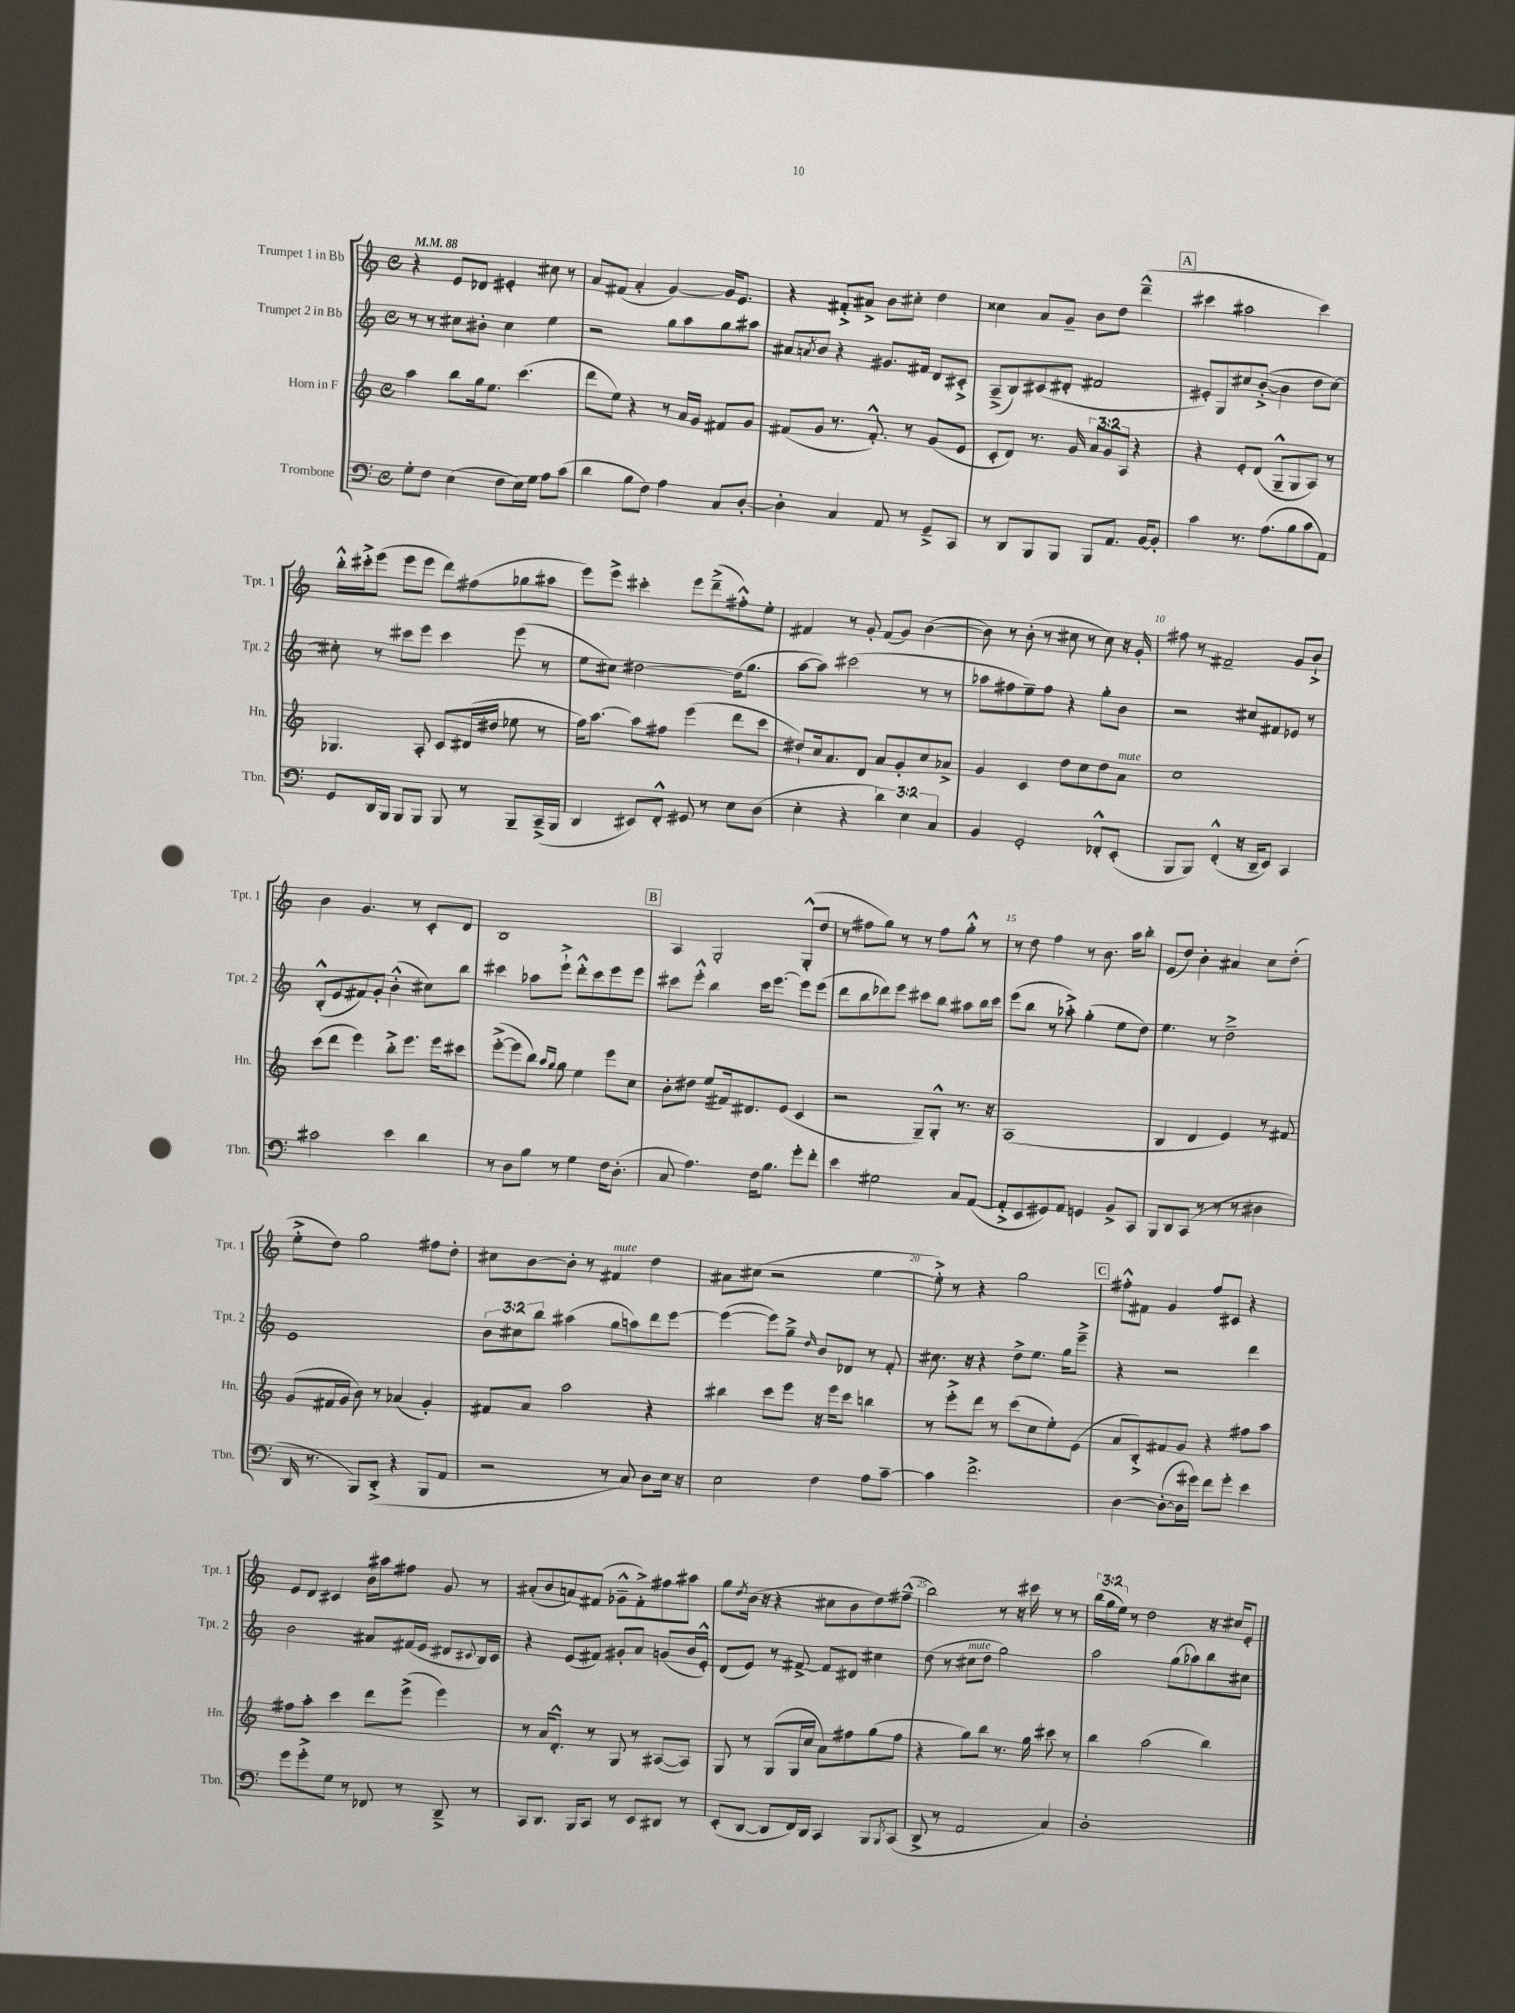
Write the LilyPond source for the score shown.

<<
\new StaffGroup <<
\new Staff = "s0" \with { instrumentName = "Trumpet 1 in Bb" shortInstrumentName = "Tpt. 1" } {
    \clef treble \key c \major \defaultTimeSignature \time 4/4 \override Staff.TupletNumber.text = #tuplet-number::calc-fraction-text \tempo 4 = 88
    r4 e'8 des'8 eis'4-. cis''8 r8 |
    a'8 fis'8( a'4-. g'4~) g'16 e'8. |
    r4 fis'8-.-> ais'8-> b'8 cis''8-. d''4 |
    cisis''4 a'8 g'8-- b'8 d''8 d'''4---^( |
    \mark \markup { \box "A" } cis'''4 ais''2 cis'''4) |
    b''16-.-^ cis'''16-.-> e'''8( e'''8 e'''8 d'''8) fis''8( ges''8 ais''8 |
    e'''8) e'''8-> cis'''4-. e'''8 d'''8--->( fis''8-.-^) e''8-. |
    fis'4 r8 g'8-. fis'8( g'8) b'4~( |
    b'8) r8 b'8-.( r8 cis''8 r8 cis''8) r16 g'16-. |
    fis''8 r8 fis'2-- g'8 b'8-!-> |
    b'4 g'4. r8 c'8-. d'8 |
    b1 |
    \mark \markup { \box "B" } a4 g2-. g8-.-^( d''8 |
    r8 fis''8 g''8) r8 r8 fis''8 g''8-.-^ r8 |
    r8 d''8 f''4 r8 b'8. a''16 b''8-. |
    e'8( d''8) b'4-. ais'4 c''8 d''8-.( |
    e''8-.-> d''8) g''2 fis''8 d''8-. |
    cis''8 b'8~ b'8-. r8 fis'4^\markup { \italic "mute" } d''4 |
    ais'8 cis''8( r2 e''4~ |
    e''8-.->) r8 r4 g''2 |
    \mark \markup { \box "C" } fis''8-.-^ fis'8 g'4 fis''8 cis'8 r4 |
    e'8 d'8 cis'4 b'16 ais''16 fis''8 g'8 r8 |
    ais'8-.( b'8 a'8) fis'8( ges'8---^ fis'8-.->) fis''8 ais''8 |
    g''8 \acciaccatura { d''8 } b'16( r16 r4 cis''8 b'8 d''8) fis''8---^( |
    b''2) r8 r16 cis'''16 r8 r8 |
    \tuplet 3/2 { b''16( g''16 e''16) } r8 d''2 r16 cis''16 e'8-. \bar "|." |
}
\new Staff = "s1" \with { instrumentName = "Trumpet 2 in Bb" shortInstrumentName = "Tpt. 2" } {
    \clef treble \key c \major \defaultTimeSignature \time 4/4 \override Staff.TupletNumber.text = #tuplet-number::calc-fraction-text
    r8 r8 cis''8 bis'8-. cis''4 e''4 |
    r2 g''8 a''8 g''8 ais''8 |
    ais'8 \acciaccatura { a'8 } b'8 r4 gis'8. fis'16 d'8 cis'8-.-> |
    a8--->( b8) cis'8( dis'8-. fis'2 |
    \mark \markup { \box "A" } eis'8-.) g8 cis''8 b'8~-.->( b'4 d''8 cis''8~) |
    cis''8-. r8 cis'''8 e'''8 cis'''4 e'''8( r8 |
    e''8 cis''8) dis''2~ dis''16( g''8. |
    a''8~ a''8) cis'''2( r8 r8 |
    aes''8 fis''8 e''8--) fis''8 r4 g''8-. b'8 |
    r2 cis''8 fis'8 ees'8 r8 |
    b8-.-^( e'8 fis'8) g'8-. b'4-.-^( cis''8) b''8 |
    cis'''4 aes''8 e'''8-!-> d'''8-.-^ cis'''8 e'''8 e'''8 |
    \mark \markup { \box "B" } cis'''8 e'''8-.-^ b''4 cis'''16 e'''8.~ e'''8 e'''8( |
    d'''8 b''8 des'''8) e'''8 cis'''8 b''8 ais''8 b''16 cis'''16 |
    e'''8( b''8 r8 aes''8-.->) g''4-.( e''8 d''8) |
    e''4. r8 d''2---> |
    e'1 |
    \tuplet 3/2 { b'8 cis''8 b''8 } ais''4( g''8 a''8) d'''8 e'''8~ |
    e'''4~( e'''8) g''8---> \grace { d''16 } b'8 des'8 r8 f'8-. |
    cis''8. r16 r4 d''8-> e''8. g''16 e'''8---> |
    \mark \markup { \box "C" } r4 r2 d'''4 |
    b'2 ais'8 fis'16( e'16 dis'8 \appoggiatura { cis'8 } b16) cis'16 |
    r4 e'8( fis'8) gis'8-. a'8 g'8( b'16 e'16-.-^) |
    d'8( e'8) r8 fis'8~-> fis'8 dis'8 cis''4 |
    d''8( r8 cis''8^\markup { \italic "mute" } d''8 g''2) |
    a''2 g''8( aes''8) b''8 cis''8 \bar "|." |
}
\new Staff = "s2" \with { instrumentName = "Horn in F" shortInstrumentName = "Hn." } {
    \clef treble \key c \major \defaultTimeSignature \time 4/4 \override Staff.TupletNumber.text = #tuplet-number::calc-fraction-text
    a''4 b''8 g''16 e''8. c'''4.( |
    d'''8 e''8) r4 r8 a'16 g'16 fis'8 g'8 |
    fis'8( g'8 r8. fis'8.-.-^) r8 g'8( e'8 |
    c'8-. d'8) r8. g'16 \tuplet 3/2 { a'8 g'8 a8 } r4 |
    \mark \markup { \box "A" } r4 e'8-. d'8( g8---^ g8 a8) r8 |
    ges4. a8-. c'8 dis'16( dis''16 ees''8 r8 |
    f''16) a''8.~ a''8 fis''8 e'''4( d'''8 c'''8 |
    dis''8-!) c''16 a'8. d'8 a'8 g'8-. c''8 aes'8-> |
    g'4 c'4 d''8 c''8 d''8 a'8^\markup { \italic "mute" } |
    c''1 |
    c'''8( d'''8 e'''4) b''8-.-> e'''8. e'''16 cis'''8 |
    e'''8~-.->( e'''8 b''8) \grace { a''16 g''16 } g''8 e''4 e'''8 c''8 |
    \mark \markup { \box "B" } b'8-. dis''8 e''8( fis'16) dis'8. e'8( c'4 |
    r2 g8--) g8-.-^ r8. r16 |
    a1( |
    b4 d'4 e'4) r8 fis'8 |
    g'8( fis'16 g'16 b'8) r8 aes'4( g'4-.) |
    fis'8 a'8 a''2 r4 |
    bis''4 c'''8 e'''8 r16 e'''16 c'''8 b''4 |
    r8 e'''8-.-> d'''8 r8 c'''8( c''8 e''8-.) e'8( |
    \mark \markup { \box "C" } a'8 b8-.->) fis'8 g'8 r4 fis''8 a''8 |
    fis''8 a''8-. c'''4 d'''8 e'''8->( e'''4) |
    r8 a'16 d'8.-.-^ r8 g8 r8 ais8~( ais8) |
    g8 r8 g8( g16 c''16 a'8) fis''8 g''8( fis''8 |
    r4 g''8) b''8 r8. g''16 cis'''8 r8 |
    b''4 a''2( b''4) \bar "|." |
}
\new Staff = "s3" \with { instrumentName = "Trombone" shortInstrumentName = "Tbn." } {
    \clef bass \key c \major \defaultTimeSignature \time 4/4 \override Staff.TupletNumber.text = #tuplet-number::calc-fraction-text
    g8-. f8 e4( f8 e16) g16 a8 c'8( |
    d'4 b8 f8) a4 c8 d8~-. |
    d4-. c4 a,8 r8 g,8---> c,8 |
    r8 d,8 b,,8 b,,8 b,,8 a,8. b,16~ b,8-. |
    \mark \markup { \box "A" } c'4 r8. a8.( b8 c'8 a,8) |
    g,8 d,16 b,,16 b,,8 b,,8 b,,8 r8 b,,8-- c,16--->( b,,16 |
    d,4 eis,8) f,8-.-^ gis,8 r8 e8 d8( |
    e4-. r4 \tuplet 3/2 { d'4) e4 c4 } |
    b,4 g,2-. fes,8-.-^ e,8-.( |
    b,,8 b,,8) f,4-.-^( r16 d,16-- e,8) c,4 |
    cis'2 e'4 d'4 |
    r8 d8 b8 r8 g4 f16 d8.-.( |
    \mark \markup { \box "B" } c8 a4.) f16 b8. g'8-. f'8-. |
    e'4 gis2 c8 a,8~( |
    a,8-.-> e,8 gis,8) a,8 g,4 b,8-> c,8 |
    b,,8 d,8 c,8( r8 r8 r8 dis4 |
    d,16 r8. b,,8) d,8-.->( r4 b,,8 a,8 |
    r2 r8 c8) d8 e16 r16 |
    e2 f4 a8 c'8~-- |
    c'4 f'2.-> |
    \mark \markup { \box "C" } d4~ d8~-.( d16 gis'16) f'8 gis'8-. e'4 |
    g'8 g'8-.-> g8 r8 fes,8 r8 d,8---> r8 |
    c,8 d,8. b,,16 c,8 r8 e,8 dis,8 r8 |
    e,8-.( d,8~ d,8 f,16) d,16 c,4 b,,8 \acciaccatura { b,,8 } c,8( |
    d,8-> r8 a,2 c4) |
    d1-. \bar "|." |
}
>>
>>
\layout { \context { \Score \override BarNumber.break-visibility = ##(#f #t #t) barNumberVisibility = #(every-nth-bar-number-visible 5) } }
